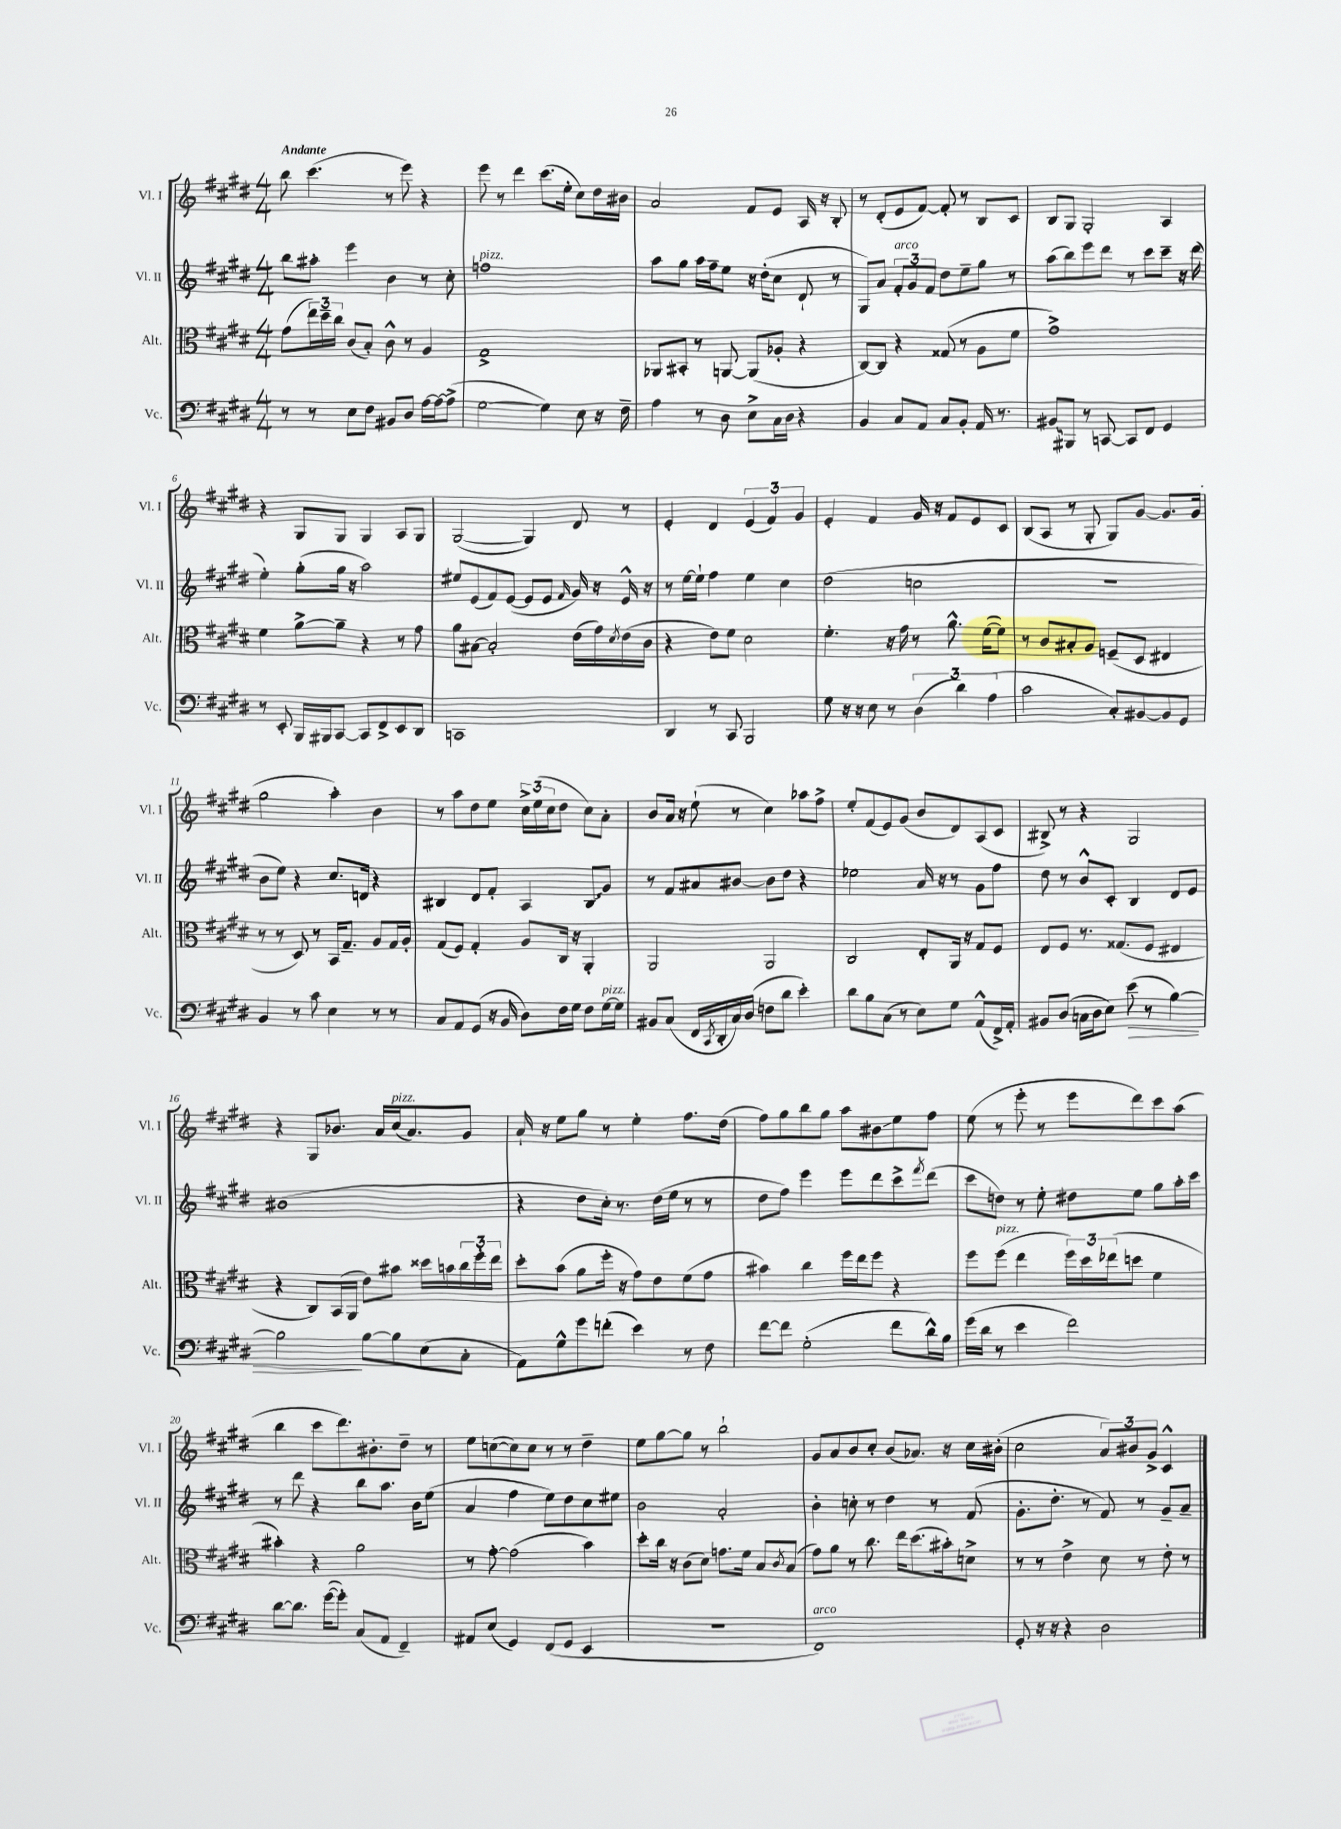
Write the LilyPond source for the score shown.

<<
\new StaffGroup <<
\new Staff = "s0" \with { instrumentName = "Vl. I" shortInstrumentName = "Vl. I" } {
    \clef treble \key e \major \numericTimeSignature \time 4/4 \tempo "Andante"
    b''8 cis'''4.( r8 e'''8) r4 |
    e'''8 r8 dis'''4 cis'''8.( e''16-. cis''8) dis''16 bis'16 |
    a'2 fis'8 e'8 a16 r16 b8-. |
    r8 dis'8-.( e'8 fis'8~) fis'8-. r8 b8 cis'8 |
    b8 gis8 gis2-. a4 |
    r4 gis8 gis8 gis4 a8 gis8 |
    gis2~( gis4) dis'8 r8 |
    e'4-. dis'4 \tuplet 3/2 { e'4( fis'4) gis'4 } |
    e'4-. fis'4 gis'16 r16 fis'8 e'8 cis'8 |
    b8( a8 r8 gis8-. gis8) gis'8~ gis'8. gis'16( |
    gis''2 a''4-.) b'4 |
    r8 a''8 dis''8 e''8 \tuplet 3/2 { cis''16-> e''16( cis''16 } dis''8 cis''8) a'8-. |
    b'8 a'16 r16 e''8-!( r8 cis''4) aes''8 fis''8-> |
    e''8-. fis'8( e'8) gis'8( b'8 dis'8) a8( cis'8 |
    bis8->) r8 r4 gis2 |
    r4 gis8 bes'8. a'16 cis''16^\markup { \italic "pizz." }( a'8.) gis'8 |
    a'16-! r16 e''8 gis''8 r8 e''4-. fis''8. dis''16( |
    fis''8) gis''8 b''8 gis''8 a''8 bis'8\glissando e''8 fis''8 |
    e''8( r8 e'''8-. r8 e'''8 dis'''8) cis'''8 a''8( |
    b''4 cis'''8 dis'''8.) bis'8.-. dis''8-- r8 |
    e''8 c''8~( c''8) c''8 r8 r8 dis''4-- |
    e''8 gis''8~ gis''8 r8 b''2-! |
    gis'8 a'8 b'8 cis''8-. b'8( aes'8.) r16 cis''16 bis'16-.( |
    cis''2 \tuplet 3/2 { a'8) bis'8 gis'8-> } cis'4-^ \bar "|." |
}
\new Staff = "s1" \with { instrumentName = "Vl. II" shortInstrumentName = "Vl. II" } {
    \clef treble \key e \major \numericTimeSignature \time 4/4
    b''8 ais''8-. e'''4 b'4 r8 cis''8-. |
    f''1^\markup { \italic "pizz." } |
    a''8 gis''8 a''16 fis''16-- e''8 r16 dis''16-.( cis''8 dis'8-! r8 |
    gis8) a'8 \tuplet 3/2 { fis'8-.^\markup { \italic "arco" } gis'8 fis'8 } dis''8 e''8-- gis''8 r8 |
    a''8( b''8) e'''8 dis'''8 r8 cis'''8 cis'''8-- r16 dis'''16( |
    e''4-.) gis''8-.( gis''16 r16 a''2) |
    eis''8 e'8( fis'8) e'8~( e'8 e'8 \grace { fis'16 } gis'16) r16 e'16-^ r16 |
    r8 e''16~ e''16-! fis''4 e''4 cis''4 |
    dis''2( c''2 |
    R1 |
    b'8 e''8) r4 cis''8. d'16 r4 |
    bis4 dis'8 fis'8-. a4 \once \override Glissando.style = #'zigzag bis8\glissando gis'8 |
    r8 fis'8 ais'8 bis'8~ bis'8 dis''8 r4 |
    ees''2 a'16 r16 r8 gis'8 fis''8 |
    dis''8 r8 b'8-^ cis'8-. b4 dis'8 e'8 |
    bis'1( |
    r4 dis''8 cis''16-.) r8. dis''16( e''16 r8 r8 |
    dis''8 fis''8) e'''4 e'''8 dis'''8 cis'''8-> \acciaccatura { fis'''8 } dis'''8( |
    cis'''8 d''8) r8 e''8-. dis''8 e''8 gis''8 a''16-. cis'''16 |
    r8 dis'''8 r4 b''8 a''8. b'16 e''8( |
    a'4 fis''4 e''8) dis''8 cis''8 eis''8 |
    b'2 a'2-. |
    b'4-. c''8-. r8 dis''4 r8 fis'8( |
    gis'8.-. dis''8.-. r8 fis'8) r8 gis'8-- a'8-- \bar "|." |
}
\new Staff = "s2" \with { instrumentName = "Alt." shortInstrumentName = "Alt." } {
    \clef alto \key e \major \numericTimeSignature \time 4/4
    gis'8( \tuplet 3/2 { e''16) dis''16-- cis''16 } cis'8( b8-.) cis'8-^ r8 a4 |
    gis1-> |
    aes,8 bis,8-. r8 a,8~ a,8( aes8-. r4 |
    cis8~) cis8 r4 gisis8( r8 a8 fis'8 |
    gis'1->) |
    fis'4 a'8~-> a'8-- r4 r8 gis'8 |
    a'8 bis8~ bis2-. e'16( gis'16) \acciaccatura { dis'8 } e'16( cis'16 |
    r4 e'8) fis'8 dis'2 |
    fis'4.-. r16 gis'16 r8 a'8.-^ fis'16~( fis'8) |
    r8 cis'8 bis8-. a8 f8--( dis8 eis4 |
    r8 r8 dis8) r8 b,16 gis8.-- a8 gis16 a16-. |
    gis8( fis8) gis4-. a8 cis16 r16 a,4-. |
    a,2 a,2 |
    cis2 e8-. a,16 r16 gis8 fis8 |
    e8 fis8 r8. gisis8.( fis8 eis4 |
    r4 cis8) b,16( a,16 e'8) bis'8 disis''16 b'16 \tuplet 3/2 { cis''16 fis''16-. e''16 } |
    dis''8-. b'8( a'8 fis''16-. r16 gis'8) e'8 fis'8( gis'8 |
    bis'4) cis''4 fis''16 e''16 fis''8 r4 |
    fis''8 fis''8^\markup { \italic "pizz." }( e''4 \tuplet 3/2 { fis''16) dis''16 ees''16( } d''8 fis'4 |
    bis'4-.) r4 a'2 |
    r8 gis'8~-. gis'2( b'4) |
    dis''8-. cis''16 r16 cis'8( dis'8) g'8. fis'16 b8 \acciaccatura { cis'8 } b8( |
    gis'8) a'8 r8 cis''8. e''16 dis''8.( bis'16-.) d'8-> |
    r8 r8 e'4-> dis'8 r8 e'8-. r8 \bar "|." |
}
\new Staff = "s3" \with { instrumentName = "Vc." shortInstrumentName = "Vc." } {
    \clef bass \key e \major \numericTimeSignature \time 4/4
    r8 r8 e8 fis8 bis,8 dis8 a16~ a16~ a8->( |
    gis2~ gis4) e8 r16 fis16-- |
    a4 r8 dis8 e8-> cis16 dis16 r4 |
    b,4 cis8 a,8 cis8 b,8-. a,16 r8. |
    \once \override Glissando.style = #'zigzag bis,8\glissando bis,,8 r8 c,8~ c,8 fis,8 gis,4 |
    r8 e,8-. b,,16 bis,,16 cis,8~ cis,8 fis,8-> e,8 dis,8 |
    c,1 |
    dis,4 r8 cis,8 b,,2 |
    gis8 r16 r16 e8 r8 \tuplet 3/2 { dis4( dis'4) a4( } |
    cis'2 cis8-.) bis,8~ bis,8 gis,8 |
    b,4 r8 cis'8 e4 r8 r8 |
    cis8 a,8 gis,8( r16 b,16 dis8) fis16 gis16 fis8 gis16~^\markup { \italic "pizz." } gis16 |
    bis,8 cis8( fis,16 \acciaccatura { cis,8 } dis,16-. cis16) dis16( f8 dis'8 e'4-.) |
    dis'8 b8 cis8( r8 e8) gis8 a,8-^( fis,16->) a,16-. |
    bis,8 dis8( c16 dis16 e8) e'8\>( r8 b4~) |
    b2\! b8~ b8 e8( cis8-. |
    a,8) gis8-^ gis'8 f'8-.( e'4) r8 fis8 |
    fis'8~ fis'8 gis2-.( fis'8 dis'16-^) b16 |
    gis'16( dis'16 r8 e'4 fis'2) |
    dis'8~ dis'8. gis'16~( gis'8-.) cis8( a,8 fis,4--) |
    ais,8 e8( gis,4) fis,8( gis,8 e,4 |
    R1 |
    fis,1^\markup { \italic "arco" }) |
    gis,8-. r16 r16 r4 dis2 \bar "|." |
}
>>
>>
